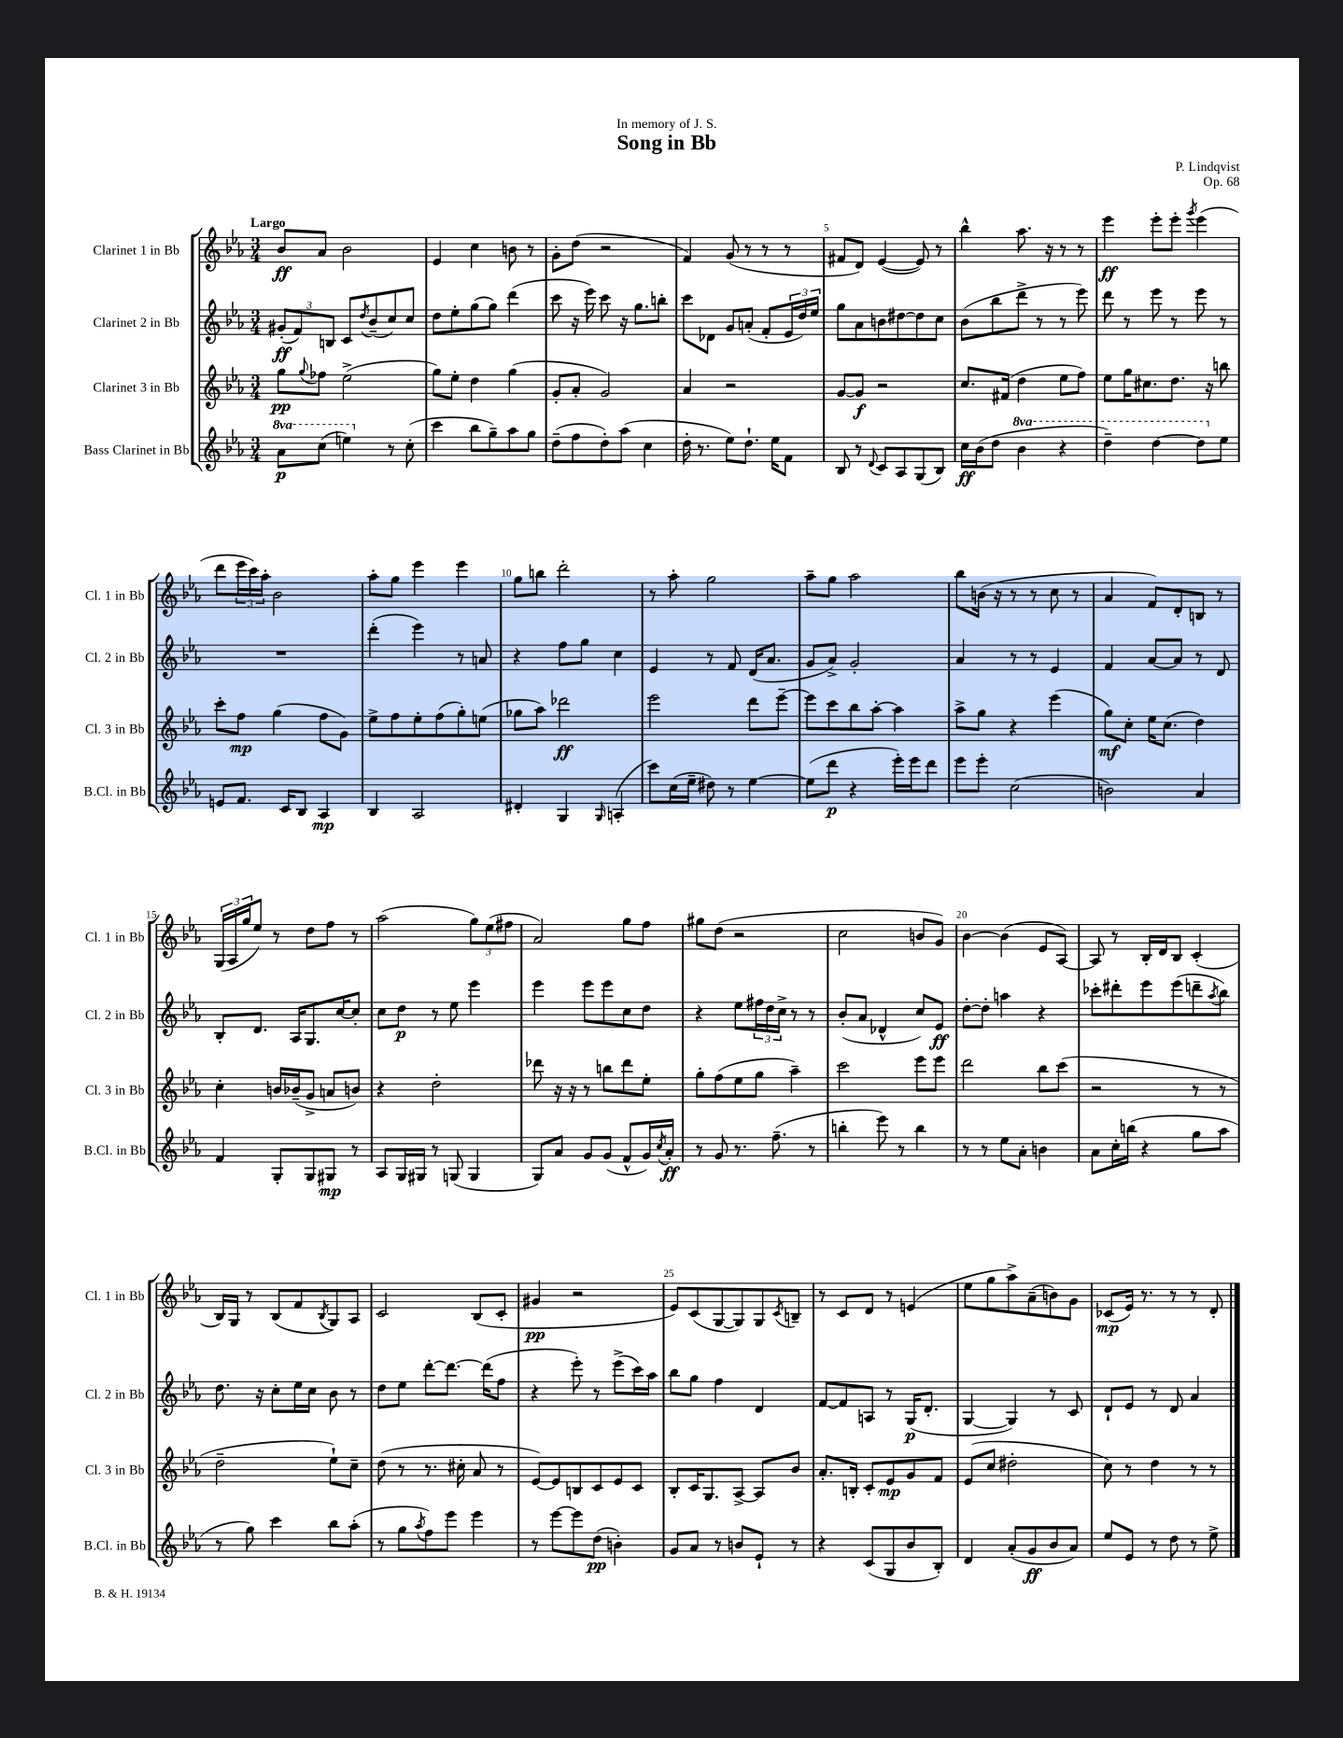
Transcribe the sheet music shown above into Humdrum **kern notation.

**kern	**kern	**kern	**kern
*staff4	*staff3	*staff2	*staff1
*clefG2	*clefG2	*clefG2	*clefG2
*k[b-e-a-]	*k[b-e-a-]	*k[b-e-a-]	*k[b-e-a-]
*M3/4	*M3/4	*M3/4	*M3/4
8aa-\L	8gg\L	(12g#'/L	8b-/L
.	.	12f/)	.
.	8qqgg/	.	.
(8ccc\J	8ff-\J	.	8a-/J
.	.	12B/J	.
4eee\)	(2ee-^\	8c/L	2b-\
.	.	8qdd/	.
.	.	(8b-~/	.
8r	.	8cc/)	.
(8cc'\	.	8cc/J	.
=	=	=	=
4ccc\	8gg\L)	8dd\L	4e-/
.	8ee-'\J	8ee-'\	.
8bb-\L	4dd\	(8gg\	4cc\
8gg~\)	.	8gg\J)	.
8aa-\	(4gg\	(4ddd\	8b\
8gg\J	.	.	8r
=	=	=	=
(8dd~\L	8g'/L	8ccc\	8g'\L
8ff\	8a-'/J	16r	(8dd\J
.	.	16eee-\)	.
8dd'\)	2g/)	8ccc\	2r
(8aa-\J	.	16r	.
.	.	8.gg\L	.
4cc\	.	.	.
.	.	8bb'\J	.
=	=	=	=
16dd'\	4a-/	8ccc\L	4f/)
8.r	.	.	.
.	.	8d-\J	.
8ee-\L)	2r	8g/L	(8g/
8.dd`\J	.	(8a'/J	8r
.	.	8f'/L	8r
16ee-\LK	.	.	.
8f\J	.	24e-/L	8r
.	.	24dd/)	.
.	.	24ee-/JJ	.
=	=	=	=
8B-/	[8g/L	8gg\L	8f#/L
8r	8g/]J	8a-\	8d/J)
8qqd/	.	.	.
8c/L	2r	8b\	([4e-/
8A-/	.	[8dd#\	.
(8G/	.	8dd#\]	8e-/])
8B-/J)	.	8cc\J	8r
=	=	=	=
16cc\LL	8.cc/L	(8b-\L	4bb-^^\
(16b-\J	.	.	.
8dd\J	.	8bb-\	.
.	(16f#/Jk	.	.
4bb-\	4dd\	8ddd^\J	8.aa-\
.	.	8r	.
.	.	.	16r
4r	8ee-\L	8r	8r
.	8ff\J)	8eee-\)	8r
=	=	=	=
4ddd~\)	8ee-\L	8ddd\	4eee-\
.	16gg\K	8r	.
.	8.cc#\	.	.
[4ddd\	.	8eee-\	8eee-'\L
.	8.dd\J	8r	8eee-'\J
.	.	.	8qggg/
8ddd\]L	.	8eee-\	(4eee-\
.	16r	.	.
8ee-\J	8bb\	8r	.
=	=	=	=
8e/L	8ccc'\L	2.r	8ddd\L
8.f/J	8ff\J	.	24eee-\L
.	.	.	24ccc\)
.	.	.	24aa-'\JJ
.	(4gg\	.	2b-\
16c/LK	.	.	.
8B-/J	.	.	.
4A-/	8ff\L	.	.
.	8g\J)	.	.
=	=	=	=
4B-/	8ee-^\L	(4ddd'\	8aa-'\L
.	8ff\	.	8gg\J
2A-/	8ee-'\	4eee-\)	4eee-\
.	(8ff\	.	.
.	8gg'\)	8r	4eee-\
.	(8ee\J	8a/	.
=	=	=	=
4d#'/	8gg-\L	4r	8gg\L
.	8aa-\J)	.	8bb\J
4G/	2ddd-\	8ff\L	2ddd'\
.	.	8gg\J	.
16qqG/	.	.	.
(4A'/	.	4cc\	.
=	=	=	=
8ccc\L)	2eee-\	4e-/	8r
(16cc\L	.	.	8aa-'\
16ee-~\JJ	.	.	.
8dd#\)	.	8r	2gg\
8r	.	8f/	.
[4ee-\	8ddd\L	(16d/LK	.
.	.	8.a-/J	.
.	[8eee-~\J	.	.
=	=	=	=
(8ee-\]L	8eee-\]L	8g/L	8aa-~\L
8ddd\J	8ccc\	8a-^/J)	8gg\J
4r	8bb-\	2g'/	2aa-\
.	[8aa-'\J	.	.
16eee-'\LL)	4aa-\]	.	.
16eee-\J	.	.	.
8ddd\J	.	.	.
=	=	=	=
8eee-\L	8aa-^\L	4a-/	8bb-\L
8eee-'\J	8gg\J	.	(16b\Jk
.	.	.	16r
(2cc\	4r	8r	8r
.	.	8r	8r
.	(4eee-\	4e-/	8cc\
.	.	.	8r
=	=	=	=
2b\)	8gg\L)	4f/	4a-/
.	8cc'\J	.	.
.	16ee-\LK	[8a-/L	8f/L)
.	(8.cc\J	.	.
.	.	8a-/]J	8d'/
4a-/	4dd\)	8r	8B/J
.	.	8d/	8r
=	=	=	=
4f/	4cc'\	8B-'/L	(24G/LL
.	.	.	24A-/
.	.	.	24gg/J
.	.	8.d/J	8ee-/J)
8G'/L	16b/LL	.	8r
.	(16b-~/J	16A-/LK	.
8G/	8g^/J	8.G/	8dd\L
8G#/J	8a/L	.	8ff\J
.	.	[16cc/K	.
8r	8b/J)	8cc'/]J	8r
=	=	=	=
8A-/L	4r	8cc\L	(2aa-\
16G/L	.	8dd\J	.
16G#/JJ	.	.	.
8r	2dd'\	8r	.
(8G/	.	8ee-\	.
4G/	.	4eee-\	12gg\L)
.	.	.	(12ee-\
.	.	.	12ff#\J
=	=	=	=
8G/L)	8ddd-\	4eee-\	2a-/)
8a-/J	16r	.	.
.	16r	.	.
8g/L	8r	8eee-\L	.
(8g/J	8bb\L	8eee-\	.
8f^^/L	8ddd-\	8cc\	8gg\L
16g/L)	8ee-'\J	8dd\J	8ff\J
8qcc/	.	.	.
16a-'/JJ	.	.	.
=	=	=	=
8r	8gg'\L	4r	8gg#\L
8g/	(8ff\	.	(8dd\J
8.r	8ee-\	8ee-\L	2r
.	8gg\J	24ff#\L	.
.	.	24dd\	.
(8.ff~\	.	.	.
.	.	24cc^\JJ	.
.	4aa-~\)	8r	.
8r	.	8r	.
=	=	=	=
4bb'\	2ccc\	(8b-'/L	2cc\
.	.	8a-/J	.
8eee-\)	.	4d-^^/	.
8r	.	.	.
4bb\	8eee-\L	8cc/L)	8b/L
.	8eee-\J	8e-/J	8g/J)
=	=	=	=
8r	2ddd\	[8dd'\L	[4b-\
8r	.	8dd'\]J	.
8ee-\L	.	4aa\	(4b-\]
8a-'\J	.	.	.
4b\	8bb-\L	4r	8e-/L
.	(8ccc\J	.	[8A-/J)
=	=	=	=
8a-\L	2r	8ccc-'\L	8A-/]
16cc'\L	.	8ddd#'\	8r
(16bb\JJ	.	.	.
4r	.	8eee-\	16B-'/LL
.	.	.	16d/J
.	.	(8eee-\	8B-/J
8gg\L	8r	8ddd~\	(4c'/
.	.	8qaa-/	.
8aa-\J	8r	8bb-\J)	.
=	=	=	=
8r	2dd~\	8.dd\	16B-/LL)
.	.	.	16G/JJ
8gg\)	.	.	8r
.	.	16r	.
4ccc\	.	8cc'\L	(8B-/L
.	.	16ee-\L	8f/
.	.	16cc\JJ	.
.	.	.	8qB-/
8bb-\L	8ee-`\L)	8b-\	8G/)
(8aa-'\J	8cc~\J	8r	8A-/J
=	=	=	=
8r	(8dd\	8dd\L	2c/
8gg\L	8r	8ee-\J	.
8qaa-/	.	.	.
8ff\)	8.r	[8ddd'\L	.
8eee-\J	.	8.ddd\_J	.
.	16cc#'\	.	.
4eee-\	8a-/	.	(8B-/L
.	.	(16ddd\]LK	.
.	8r	8ff\J	8c'/J
=	=	=	=
8r	[8e-/L)	4r	4g#/
[8eee-\L	8e-/]	.	.
8eee-\]	8B/	8eee-'\)	2r
(8dd\J	8c/	8r	.
4b'\)	8e-/	(8eee-^\L	.
.	8c/J	16ccc\L)	.
.	.	16aa-\JJ	.
=	=	=	=
8g/L	8B-'/L	8bb-\L	8e-/L)
8a-/J	16c/K	8gg\J	(8c/
.	8.G/	.	.
8r	.	4ff\	[8G/
8b/L	[8A-^/J	.	8G/])
8e-`/J	8A-/]L	4d/	8G/
.	.	.	8qc/
8r	8b-/J	.	8B~/J
=	=	=	=
4r	8.a-'/L	[8f/L	8r
.	.	8f/]	8c/L
.	16B'/Jk	.	.
(8c/L	8c'/L	8A/J	8d/J
8G/	8e-/	8r	8r
8b-/	8g/	(16G/LK	(4e/
.	.	8.d'/J	.
8B-'/J)	8f/J	.	.
=	=	=	=
4d/	(8e-/L	[4G/	8ee-\L
.	8cc/J	.	8gg\
(8a-'/L	2dd#'\	4G/])	8aa-^\)
8g/	.	.	(8a-~\
8b-/	.	8r	8b\)
8a-/J)	.	8c/	8g\J
=	=	=	=
8ee-/L	8cc\)	8d`/L	(8c-/L
8e-/J	8r	8e-/J	16e-/Jk)
.	.	.	8.r
8r	4dd\	8r	.
8dd\	.	8d/	8r
8r	8r	4a-/	8r
8ee-^\	8r	.	8d'/
==	==	==	==
*-	*-	*-	*-
